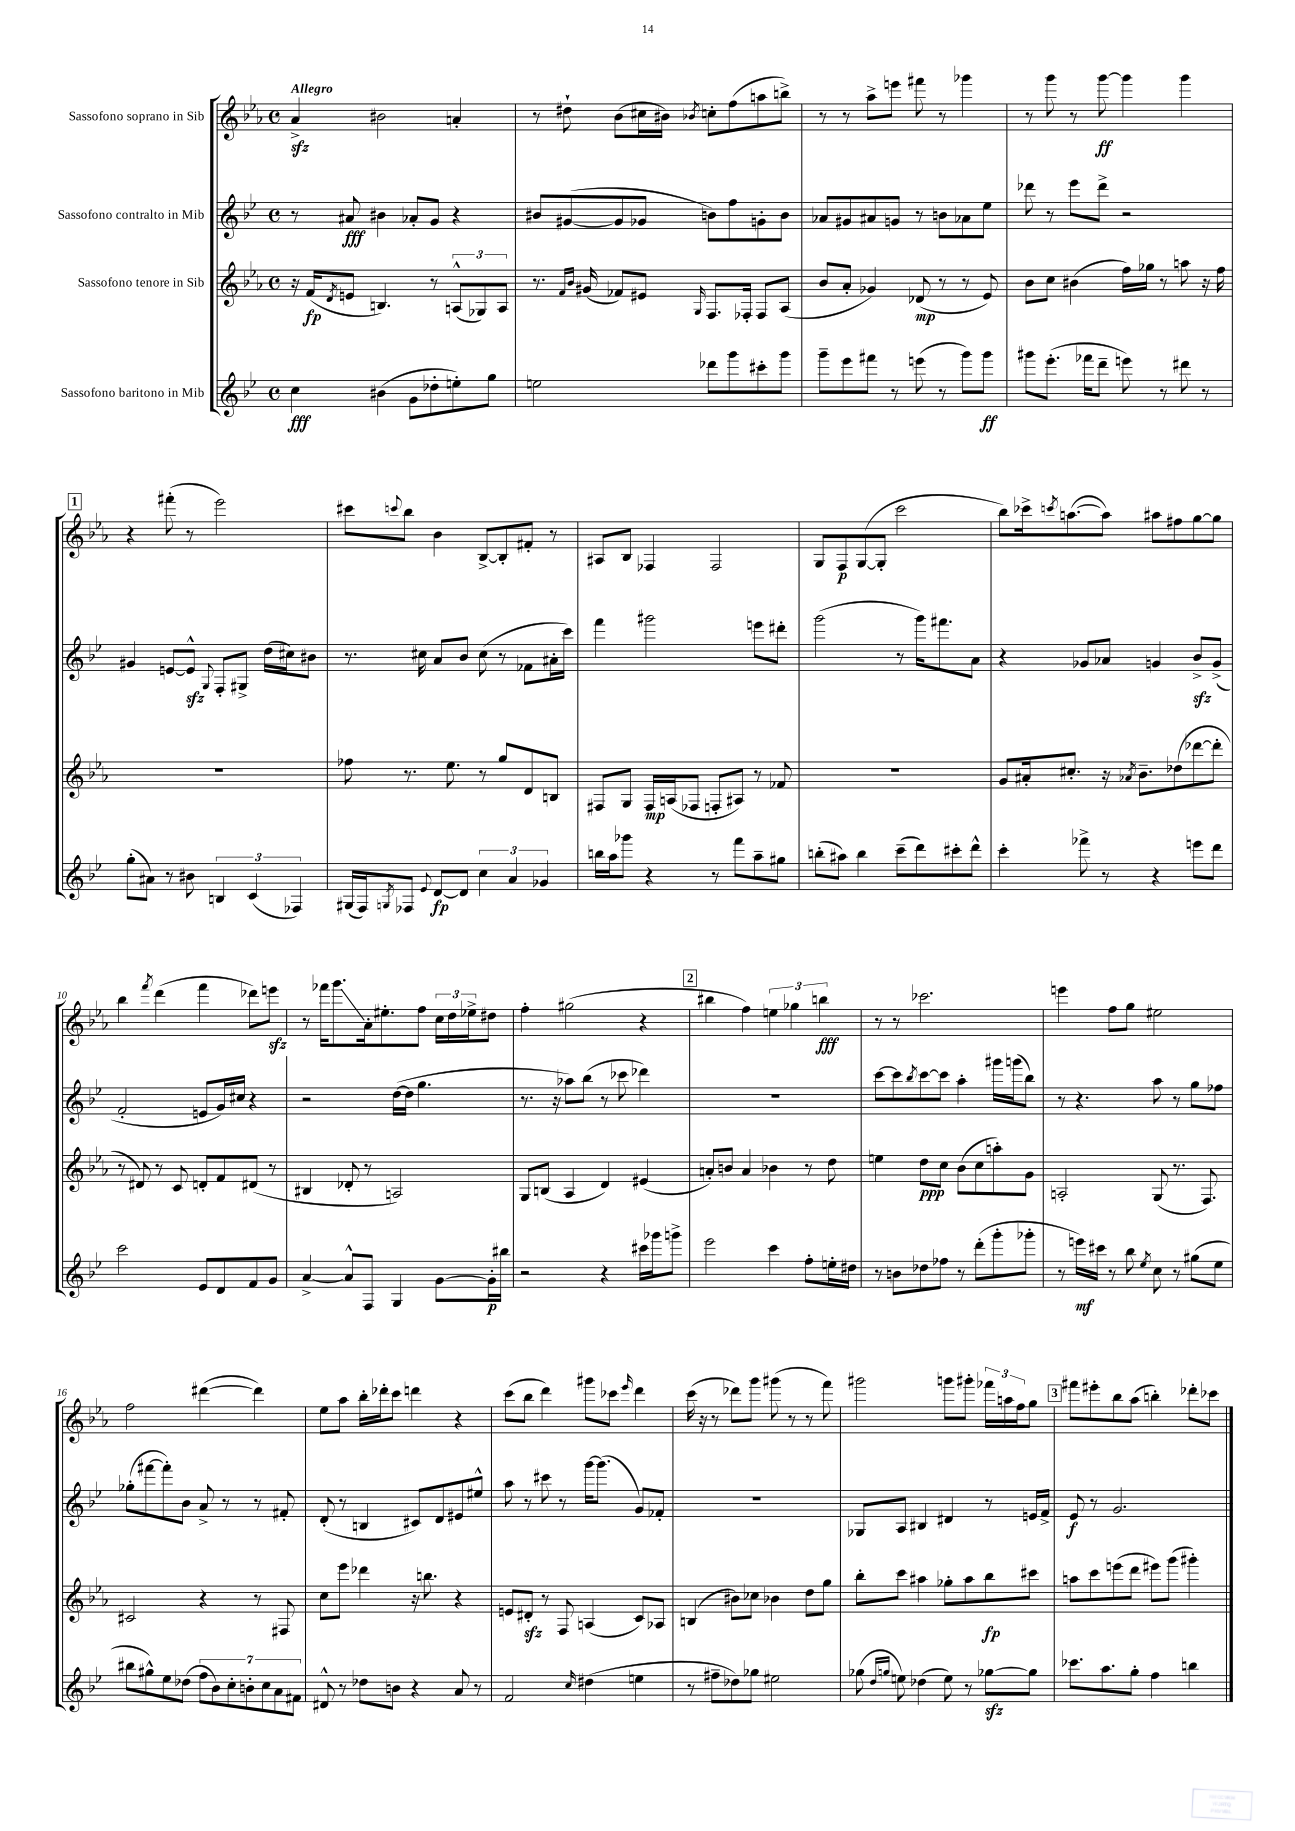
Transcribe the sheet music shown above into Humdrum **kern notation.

**kern	**kern	**kern	**kern
*staff4	*staff3	*staff2	*staff1
*clefG2	*clefG2	*clefG2	*clefG2
*k[b-e-]	*k[b-e-a-]	*k[b-e-]	*k[b-e-a-]
*M4/4	*M4/4	*M4/4	*M4/4
*met(c)	*met(c)	*met(c)	*met(c)
4cc	16r	8r	4a-^
.	(16f	.	.
.	8qd	.	.
.	8e	8a#	.
(4b#	4.B)	4b#	2b#
8g	.	8a-'	.
8dd-'	8r	8g	.
8ee')	(12A^^	4r	4a'
.	12G-)	.	.
8gg	.	.	.
.	12A	.	.
=	=	=	=
2ee	8.r	8b#	8r
.	.	([8g#	8dd#`
.	16qqf	.	.
.	16qqb-	.	.
.	(16g#	.	.
.	8f-)	8g#]	(8b-
.	8e#	8g-	16cc#
.	.	.	16b#)
.	16qqG	.	8qb-
8ddd-	8.F	8b)	8cc'
8ggg	.	8ff	(8ff
.	16F-'	.	.
8ccc#'	8F-	8g'	8aa
8ggg	(8A-	8b	8bb^)
=	=	=	=
8ggg~	8b-	8a-	8r
8eee-	8a-'	8g#	8r
8fff#	4g-)	8a#	8aa-^
8r	.	8g	8eee
(8eee	(8d-	8r	8fff#
8r	8r	8b	8r
8ggg)	8r	8a-	4ggg-
8ggg	8e-)	8ee-	.
=	=	=	=
8ggg#	8b-	8ddd-	8r
(8.eee-'	8cc	8r	8ggg
.	(4b#	8eee-	8r
16fff-	.	.	.
8ddd~	.	8ddd-^	[8ggg
8eee)	16ff)	2r	4ggg]
.	16gg-	.	.
8r	8r	.	.
8ddd#	8aa	.	4ggg
8r	16r	.	.
.	16ff	.	.
=	=	=	=
(8gg'	1r	4g#	4r
8a#)	.	.	.
8r	.	[8e	(8fff#'
8b#	.	8e^^]	8r
.	.	8qqG	.
6B	.	8F'	2eee-)
.	.	8G#^	.
(6c	.	.	.
.	.	(16dd	.
.	.	16cc#)	.
6F-)	.	.	.
.	.	8b#	.
=	=	=	=
(16G#	8ff-	8.r	8ccc#
16F)	.	.	.
8qG	.	.	8qqccc
8F-	8.r	.	8bb-
.	.	16cc#	.
8qqe-	.	.	.
[8d	.	8a	4b-
.	8.ee-	.	.
8d]	.	8b-	.
6cc	8r	(8cc#	[8B-^
.	8gg	8r	8B-']
6a	.	.	.
.	8d	8f-	8f#'
6g-	.	.	.
.	8B	16a#'	8r
.	.	16ccc)	.
=	=	=	=
16bb	8F#	4fff	8A#
16aa	.	.	.
8ggg-	8G	.	8B-
4r	16F#	2ggg#	4F-
.	(16A	.	.
.	8F-	.	.
8r	8F'	.	2F-
8fff	8A#)	.	.
8aa~	8r	8eee	.
8gg#	8f-	8ddd#'	.
=	=	=	=
(8bb'	1r	(2ggg	8G
8aa#)	.	.	8F
4bb	.	.	([8G
.	.	.	8G']
(8ccc~	.	8r	2ccc
8ddd)	.	16ggg)	.
.	.	8.fff#	.
8ccc#'	.	.	.
8ddd^^	.	8a	.
=	=	=	=
4ccc'	8g	4r	8bb-)
.	16a#'	.	16ccc-^
.	.	.	8qccc
.	8.cc#'	.	([8.aa
8fff-^	.	8g-	.
8r	16r	8a-	8aa])
.	8qa-	.	.
.	8.b-~	.	.
4r	.	4g	8aa#
.	(8dd-	.	8ff#
8eee	[8ddd-	8b-^	[8gg
8ddd	8ddd-']	(8g^	8gg]
=	=	=	=
2ccc	8r	2f'	4bb-
.	8d#)	.	.
.	.	.	8qfff
.	8r	.	(4ddd
.	8c	.	.
8e-	8d'	8e	4fff
8d	8f	16g)	.
.	.	16cc#	.
8f	(8d#	4r	8ddd-)
8g	8r	.	8eee
=	=	=	=
[4a^	4B#	2r	8r
.	.	.	16fff-
.	.	.	8.ggg
8a^^]	8d-'	.	.
8F	8r	.	16a-'
.	.	.	8.ee#'
4G	2A)	([16dd	.
.	.	16dd]	.
.	.	4.gg	8ff
[8g	.	.	24cc
.	.	.	24dd
.	.	.	24ee-^
16g']	.	.	8dd#
16bb#	.	.	.
=	=	=	=
2r	8G	8.r	4ff'
.	(8B	.	.
.	.	16r	.
.	4A-	8aa-)	(2gg#
.	.	(8bb-	.
4r	4d)	8r	.
.	.	8ccc-	.
16ccc#	(4e#	4ddd-)	4r
16ggg-	.	.	.
8ggg^	.	.	.
=	=	=	=
2eee-	8a')	1r	4bb#
.	8b	.	.
.	4a	.	4ff)
4ccc	4b-	.	6ee
.	.	.	6gg-
8ff'	8r	.	.
.	.	.	6bb
16ee'	8dd	.	.
16dd#	.	.	.
=	=	=	=
8r	4ee	[8ccc	8r
8b	.	8ccc]	8r
.	.	8qbb-	.
8dd-	8dd	[8ccc	2.ccc-
8ff-	8cc	8ccc]	.
8r	(8b-	4aa'	.
(8ddd'	8cc	.	.
8ggg'	8aa')	16ggg#	.
.	.	(16ggg	.
8ggg-'	8g	8bb-)	.
=	=	=	=
8r	2A'	8r	4eee
16eee)	.	4.r	.
16ccc#	.	.	.
8r	.	.	8ff
8bb-	.	.	8gg
8qee-	.	.	.
8cc	(8G	8aa	2ee#
8r	8.r	8r	.
(8gg#	.	8gg	.
.	8.F)	.	.
8ee-	.	8ff-	.
=	=	=	=
8bb#	2c#	(8gg-'	2ff
8gg#^^)	.	[8fff#	.
8ee-	.	8fff#'])	.
(8dd-	.	8b-	.
14ff	4r	8a^	([4ddd#
14b-)	.	.	.
.	.	8r	.
14cc'	.	.	.
14b'	.	.	.
.	8r	8r	4ddd#])
14cc	.	.	.
14a	.	.	.
.	8F#	8f#'	.
14f#	.	.	.
=	=	=	=
8d#^^	8cc	(8d'	8ee-
8r	8eee-	8r	8aa-
8dd-	4ddd-	4B	16bb-'
.	.	.	16ddd-'
8b	.	.	8ccc
4r	16r	8c#)	4ddd
.	8.bb	.	.
.	.	8d	.
8a	4r	8e#	4r
8r	.	8ee#^^	.
=	=	=	=
2f	8e	8aa	(8ccc
.	8d#'	8r	8bb-
.	8r	8ccc#	4ddd)
.	8F	8r	.
16qqcc	.	.	.
(4dd#	(4A	[16ggg	8ggg#
.	.	(8.ggg]	.
.	.	.	8ccc-
.	.	.	16qqeee-
4ee	8c)	8g)	4ddd
.	8A-	8f-'	.
=	=	=	=
8r	(4B	1r	(16ccc
.	.	.	16r
8ff#~	.	.	8r
8dd-)	8b#)	.	8ddd-)
8gg-	8cc-	.	8ggg
2ee#	4b-	.	(8ggg#
.	.	.	8r
.	8dd	.	8r
.	8gg	.	8fff)
=	=	=	=
(8gg-	8bb-'	8G-	2ggg#
16qqdd	.	.	.
16qqgg	.	.	.
8ee)	8ccc	8A	.
(4dd-	4aa#	4B#	.
8ee)	8gg-'	4d#	8ggg
8r	8aa#	.	8ggg#'
[8gg-	8bb-	8r	24fff-
.	.	.	24aa
.	.	.	24ff
8gg-]	8ccc#	16e	8gg
.	.	16f^	.
=	=	=	=
8.ccc-	8aa	8e-	8fff#
.	8ccc	8r	8eee#'
8.aa	.	.	.
.	(8eee	2.g	8bb-
8gg'	8ddd	.	(8aa-
4ff	8eee#)	.	4bb')
.	(8ggg	.	.
4bb	4ggg#')	.	8ddd-'
.	.	.	8ccc-
==	==	==	==
*-	*-	*-	*-
